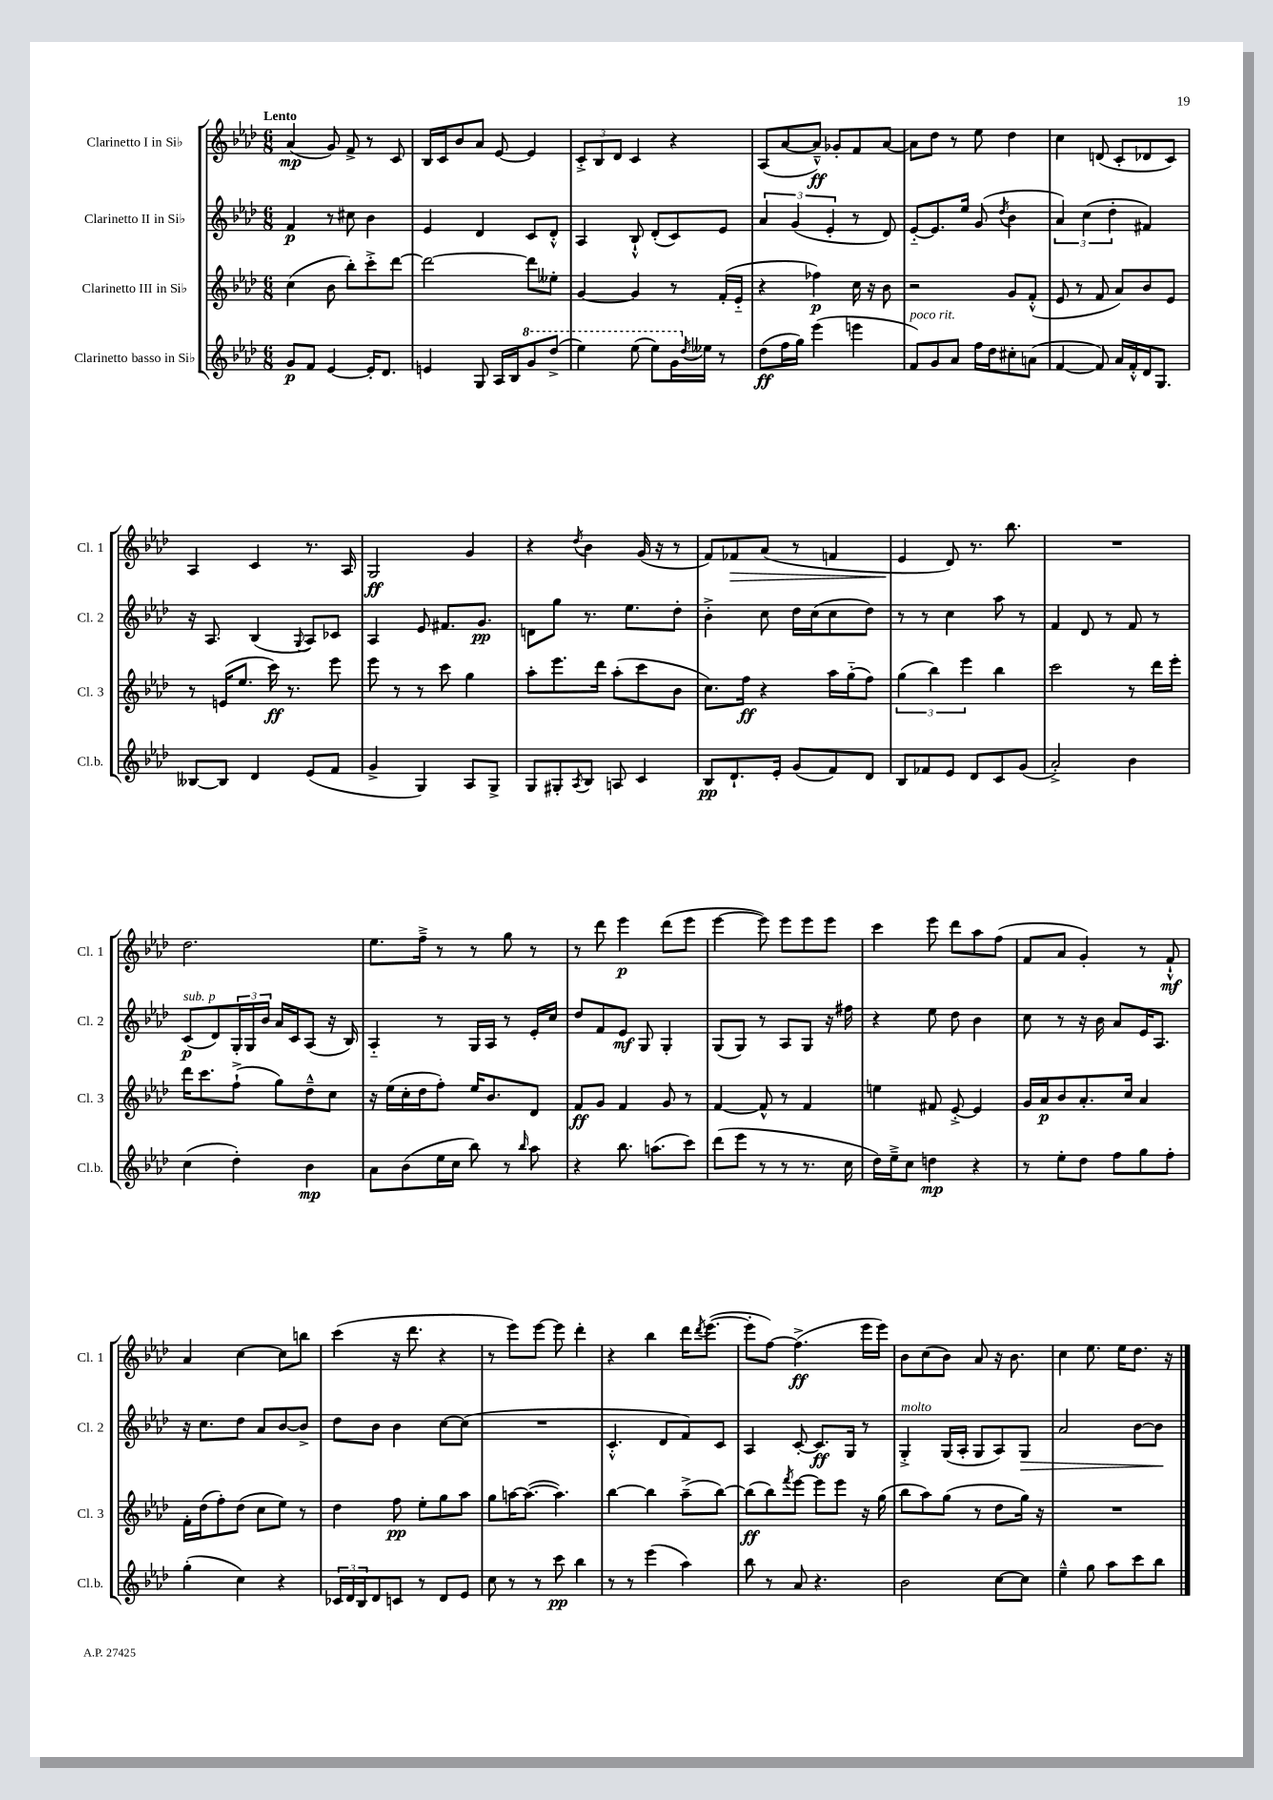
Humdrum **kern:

**kern	**dynam	**kern	**dynam	**kern	**dynam	**kern	**dynam
*part4	*part4	*part3	*part3	*part2	*part2	*part1	*part1
*staff4	*staff4	*staff3	*staff3	*staff2	*staff2	*staff1	*staff1
*I"Clarinetto basso in Si♭	*	*I"Clarinetto III in Si♭	*	*I"Clarinetto II in Si♭	*	*I"Clarinetto I in Si♭	*
*I'Cl.b.	*	*I'Cl. 3	*	*I'Cl. 2	*	*I'Cl. 1	*
*clefG2	*	*clefG2	*	*clefG2	*	*clefG2	*
*k[b-e-a-d-]	*	*k[b-e-a-d-]	*	*k[b-e-a-d-]	*	*k[b-e-a-d-]	*
*M6/8	*	*M6/8	*	*M6/8	*	*M6/8	*
=1	=1	=1	=1	=1	=1	=1	=1
!	!	!	!	!	!	!LO:TX:a:B:t=Lento	!
8g/L	p	(4cc\	.	4f/	p	(4a-/	mp
8f/J	.	.	.	.	.	.	.
[4e-/	.	8b-\	.	8r	.	8g/)	.
.	.	8bb-'\L)	.	8cc#X\	.	8f^/	.
16e-'/KL]	.	8ccc'^\	.	4b-\	.	8r	.
8.d-/J	.	.	.	.	.	.	.
.	.	[8ddd-\J	.	.	.	8c/	.
=2	=2	=2	=2	=2	=2	=2	=2
4en/	.	2ddd-\_	.	4e-/	.	16B-/LL	.
.	.	.	.	.	.	16c/J	.
.	.	.	.	.	.	8b-/	.
8G/	.	.	.	4d-/	.	8a-/J	.
16A-/LL	.	.	.	.	.	[8e-/	.
16B-/J	.	.	.	.	.	.	.
*8va	*	*	*	*	*	*	*
8gg/	.	8ddd-\L]	.	8c/L	.	4e-/]	.
(8ddd-^/J	.	8ee--X'\J	.	8d-'^^/J	.	.	.
=3	=3	=3	=3	=3	=3	=3	=3
4eee-\)	.	[4g/	.	4A-/	.	12c'^/L	.
.	.	.	.	.	.	12B-/	.
.	.	.	.	.	.	12d-/J	.
(8eee-\	.	4g/]	.	8B-`^^/	.	4c/	.
8eee-\L)	.	.	.	(8d-'/L	.	.	.
16gg\L	.	8r	.	8c/)	.	4r	.
*X8va	*	*	*	*	*	*	*
8qdd-/	.	.	.	.	.	.	.
16ee--X\JJ	.	.	.	.	.	.	.
8r	.	(16f'/LL	.	8e-/J	.	.	.
.	.	16e-/JJ	.	.	.	.	.
=4	=4	=4	=4	=4	=4	=4	=4
(8dd-\L	ff	4r	.	6a-/	.	(8A-/L	.
16ff\L	.	.	.	.	.	[8a-/	.
.	.	.	.	(6g/	.	.	.
16gg\JJ)	.	.	.	.	.	.	.
(4eee-\	.	4ff-X\)	p	.	.	8a-~^^/J])	ff
.	.	.	.	6e-'/	.	.	.
.	.	.	.	.	.	8g-X'/L	.
4eeen\	.	16cc\	.	8r	.	8f/	.
.	.	16r	.	.	.	.	.
.	.	8b-\	.	8d-/)	.	[8a-/J	.
=5	=5	=5	=5	=5	=5	=5	=5
!LO:TX:a:i:t=poco rit.	!	!	!	!	!	!	!
8f/L)	.	2r	.	[8e-/L	.	8a-\L]	.
8g/	.	.	.	8.e-/]	.	8dd-\J	.
8a-/J	.	.	.	.	.	8r	.
.	.	.	.	16ee-/Jk	.	.	.
16ff\LL	.	.	.	(8g/	.	8ee-\	.
16dd-\J	.	.	.	.	.	.	.
.	.	.	.	8qdd-/	.	.	.
8cc#X'\	.	8g/L	.	4b-\	.	4dd-\	.
(8an\J	.	(8f'^^/J	.	.	.	.	.
=6	=6	=6	=6	=6	=6	=6	=6
[4f/	.	8e-/	.	6a-/)	.	4cc\	.
.	.	8r	.	.	.	.	.
.	.	.	.	(6cc\	.	.	.
8f/])	.	8f/	.	.	.	(8dn/	.
.	.	.	.	6dd-'\	.	.	.
16a-/LL	.	8a-/L)	.	.	.	8c'/L	.
16f'^^/	.	.	.	.	.	.	.
16d-/J	.	8b-/	.	4f#X/)	.	8d-X/	.
8.G/J	.	.	.	.	.	.	.
.	.	8e-/J	.	.	.	8c/J)	.
!!LO:LB:g=z
=7	=7	=7	=7	=7	=7	=7	=7
[8B--X/L	.	8r	.	16r	.	4A-/	.
.	.	.	.	8.A-/	.	.	.
8B--/J]	.	(16en/KL	.	.	.	.	.
.	.	8.ee-/J	.	.	.	.	.
4d-/	.	.	.	(4B-/	.	4c/	.
.	.	16ccc\)	ff	.	.	.	.
.	.	8.r	.	.	.	.	.
.	.	.	.	8qqG/	.	.	.
(8e-/L	.	.	.	8A-/L)	.	8.r	.
8f/J	.	8eee-\	.	8c-X/J	.	.	.
.	.	.	.	.	.	16A-/	.
=8	=8	=8	=8	=8	=8	=8	=8
4g^/	.	8eee-\	.	4A-/	.	2G/	ff
.	.	8r	.	.	.	.	.
4G/)	.	8r	.	8e-/	.	.	.
.	.	8ccc\	.	8.f#X/L	.	.	.
8A-/L	.	4gg\	.	.	.	4g/	.
.	.	.	.	8.g/J	pp	.	.
8G^/J	.	.	.	.	.	.	.
=9	=9	=9	=9	=9	=9	=9	=9
8G/L	.	8aa-'\L	.	8dn\L	.	4r	.
8G#X'/	.	8.eee-\	.	8gg\J	.	.	.
8qA-/	.	.	.	.	.	8qdd-/	.
8B-/J	.	.	.	8.r	.	4b-\	.
.	.	16ddd-\Jk	.	.	.	.	.
8An/	.	(8aa-'\L	.	.	.	.	.
.	.	.	.	8.ee-\L	.	.	.
4c/	.	8ccc\	.	.	.	(16g/	.
.	.	.	.	.	.	16r	.
.	.	8b-\J	.	8dd-'\J	.	8r	.
=10	=10	=10	=10	=10	=10	=10	=10
8B-/L	pp	8.cc\L)	.	4b-'^\	.	8f/L)	.
!	!	!	!	!	!	!	!LO:HP:b
8.d-`/	.	.	.	.	.	8f-X/	>
.	.	16ff\Jk	ff	.	.	.	.
.	.	4r	.	8cc\	.	(8a-/J	.
16e-'/Jk	.	.	.	.	.	.	.
(8g/L	.	.	.	16dd-\LL	.	8r	.
.	.	.	.	(16cc\J	.	.	.
8f/)	.	16aa-\LL	.	8cc\	.	4fn/	.
.	.	(16gg\J	.	.	.	.	.
8d-/J	.	8ff\J)	.	8dd-\J)	.	.	.
=11	=11	=11	=11	=11	=11	=11	=11
8B-/L	.	(6gg\	.	8r	.	4e-/	.
8f-X/	.	.	.	8r	.	.	.
.	.	6bb-\)	.	.	.	.	.
8e-/J	.	.	.	4cc\	.	8d-/)	]
.	.	6eee-\	.	.	.	.	.
8d-/L	.	.	.	.	.	8.r	.
8c/	.	4bb-\	.	8aa-\	.	.	.
.	.	.	.	.	.	8.bb-\	.
(8g/J	.	.	.	8r	.	.	.
=12	=12	=12	=12	=12	=12	=12	=12
2a-'^/)	.	2ccc\	.	4f/	.	2.r	.
.	.	.	.	8d-/	.	.	.
.	.	.	.	8r	.	.	.
4b-\	.	8r	.	8f/	.	.	.
.	.	16ddd-\LL	.	8r	.	.	.
.	.	16eee-'\JJ	.	.	.	.	.
!!LO:LB:g=z
=13	=13	=13	=13	=13	=13	=13	=13
!	!	!	!	!LO:TX:a:i:t=sub. p	!	!	!
(4cc\	.	16ddd-\KL	.	(8c/L	p	2.dd-\	.
.	.	8.ccc\	.	.	.	.	.
.	.	.	.	8d-/)	.	.	.
4dd-'\)	.	(8ff`^\J	.	24G'/L	.	.	.
.	.	.	.	24G/	.	.	.
.	.	.	.	24b-/JJ	.	.	.
.	.	8gg\L)	.	16a-/LL	.	.	.
.	.	.	.	16c/J	.	.	.
4b-\	mp	8dd-~^^\	.	(8A-/J	.	.	.
.	.	8cc\J	.	16r	.	.	.
.	.	.	.	16B-/)	.	.	.
=14	=14	=14	=14	=14	=14	=14	=14
8a-\L	.	16r	.	4A-/	.	8.ee-\L	.
.	.	(16ee-\LL	.	.	.	.	.
(8b-\	.	16cc'\	.	.	.	.	.
.	.	16dd-\J	.	.	.	16ff~^\Jk	.
16ee-\L	.	8ff'\J)	.	8r	.	8r	.
16cc\JJ	.	.	.	.	.	.	.
8bb-\)	.	16ee-/KL	.	16G/LL	.	8r	.
.	.	8.b-/	.	16A-/JJ	.	.	.
8r	.	.	.	8r	.	8gg\	.
16qqbb-/	.	.	.	.	.	.	.
8aa-\	.	8d-/J	.	16e-'/LL	.	8r	.
.	.	.	.	16cc/JJ	.	.	.
=15	=15	=15	=15	=15	=15	=15	=15
4r	.	8f/L	ff	8dd-/L	.	8r	.
.	.	8g/J	.	8f/	.	8ddd-\	.
8.bb-\	.	4f/	.	8e-/J	mf	4eee-\	p
.	.	.	.	8G/	.	.	.
(8.aan\L	.	.	.	.	.	.	.
.	.	8g/	.	4G'/	.	(8ddd-\L	.
8ccc\J)	.	8r	.	.	.	8eee-\J	.
=16	=16	=16	=16	=16	=16	=16	=16
(8ddd-\L	.	[4f/	.	(8G/L	.	[4eee-\	.
8eee-\J	.	.	.	8G/J)	.	.	.
8r	.	8f^^/]	.	8r	.	8eee-\])	.
8r	.	8r	.	8A-/L	.	8eee-\L	.
8.r	.	4f/	.	8G/J	.	8eee-\	.
.	.	.	.	16r	.	8eee-\J	.
16cc\	.	.	.	16ff#X\	.	.	.
=17	=17	=17	=17	=17	=17	=17	=17
16dd-\LL)	.	4een\	.	4r	.	4ccc\	.
16ee-~^\J	.	.	.	.	.	.	.
8cc\J	.	.	.	.	.	.	.
4ddn\	mp	8f#X/	.	8ee-\	.	8eee-\	.
.	.	[8e-'^/	.	8dd-\	.	8ddd-\L	.
4r	.	4e-/]	.	4b-\	.	8aa-\	.
.	.	.	.	.	.	(8ff\J	.
=18	=18	=18	=18	=18	=18	=18	=18
8r	.	16g/LL	.	8cc\	.	8f/L	.
.	.	16a-/J	p	.	.	.	.
8ee-'\L	.	8b-/	.	8r	.	8a-/J	.
8dd-\J	.	8.a-'/	.	16r	.	4g'/)	.
.	.	.	.	16b-\	.	.	.
8ff\L	.	.	.	8a-/L	.	.	.
.	.	16cc/Jk	.	.	.	.	.
8gg\	.	4a-/	.	16e-/K	.	8r	.
.	.	.	.	8.A-/J	.	.	.
8ff'\J	.	.	.	.	.	8f`^^/	mf
!!LO:LB:g=z
=19	=19	=19	=19	=19	=19	=19	=19
(4gg'\	.	16f'\LL	.	16r	.	4a-/	.
.	.	(16dd-\J	.	8.cc\L	.	.	.
.	.	8ff'\)	.	.	.	.	.
4cc\)	.	(8dd-\J	.	8dd-\J	.	[4cc\	.
.	.	8cc\L	.	8a-/L	.	.	.
4r	.	8ee-\J)	.	[8b-/	.	8cc\L]	.
.	.	8r	.	8b-^/J]	.	8bbn\J	.
=20	=20	=20	=20	=20	=20	=20	=20
24c-X/LL	.	4dd-\	.	8dd-\L	.	(4ccc\	.
24d-/	.	.	.	.	.	.	.
24B-/J	.	.	.	.	.	.	.
8d-/	.	.	.	8b-\J	.	.	.
8cn/J	.	8ff\	pp	4b-\	.	16r	.
.	.	.	.	.	.	8.ddd-\	.
8r	.	8ee-'\L	.	.	.	.	.
8d-/L	.	8gg\	.	[8cc\L	.	4r	.
8e-/J	.	8aa-\J	.	(8cc\J]	.	.	.
=21	=21	=21	=21	=21	=21	=21	=21
8cc\	.	8gg\L	.	2.r	.	8r	.
8r	.	[16aan\K	.	.	.	8eee-\L)	.
.	.	(8.aa\J_	.	.	.	.	.
8r	.	.	.	.	.	[8eee-\J	.
8ccc\	pp	4.aa\])	.	.	.	8eee-\]	.
4bb-\	.	.	.	.	.	4ddd-'\	.
=22	=22	=22	=22	=22	=22	=22	=22
8r	.	[4bb-\	.	4.c'^^/	.	4r	.
8r	.	.	.	.	.	.	.
(4eee-\	.	4bb-\]	.	.	.	4bb-\	.
.	.	.	.	8d-/L	.	.	.
4aa-\)	.	(8aa-~^\L	.	8f/)	.	16ddd-\KL	.
.	.	.	.	.	.	8qddd-/	.
.	.	.	.	.	.	([8.eee-\J	.
.	.	[8bb-\J)	.	8c/J	.	.	.
=23	=23	=23	=23	=23	=23	=23	=23
8bb-\	.	(8bb-\L]	ff	4A-/	.	8eee-'\L]	.
8r	.	8bb-\)	.	.	.	[8ff\J)	.
.	.	8qfff/	.	.	.	.	.
8a-/	.	[8eee-\J	.	[8c'/	.	(4.ff^\]	ff
4.r	.	8eee-\L]	.	8.c/L]	ff	.	.
.	.	8eee-\J	.	.	.	.	.
.	.	.	.	16G/Jk	.	.	.
.	.	16r	.	8r	.	16eee-\LL	.
.	.	(16gg\	.	.	.	16eee-\JJ)	.
=24	=24	=24	=24	=24	=24	=24	=24
!	!	!	!	!LO:TX:a:i:t=molto	!	!	!
2b-\	.	8bb-\L	.	4G'^/	.	8b-\L	.
.	.	8aa-\)	.	.	.	(8cc\	.
.	.	(8gg\J	.	(16G/LL	.	8b-\J)	.
.	.	.	.	16A-'/JJ	.	.	.
.	.	8r	.	8G/L	.	8a-/	.
[8cc\L	.	8dd-\L	.	8A-/)	.	16r	.
.	.	.	.	.	.	8.b-\	.
!	!	!	!	!	!LO:HP:b	!	!
8cc\J]	.	16gg\Jk)	.	8G/J	>	.	.
.	.	16r	.	.	.	.	.
=25	=25	=25	=25	=25	=25	=25	=25
4ee-~^^\	.	2.r	.	2a-/	.	4cc\	.
8gg\	.	.	.	.	.	8.ee-\	.
8aa-\L	.	.	.	.	.	.	.
.	.	.	.	.	.	16ee-\KL	.
8ccc\	.	.	.	[8b-\L	.	8.dd-\J	.
8bb-\J	.	.	.	8b-\J]	.	.	.
.	.	.	.	.	.	16r	.
.	.	.	.	.	]	.	.
==	==	==	==	==	==	==	==
*-	*-	*-	*-	*-	*-	*-	*-
